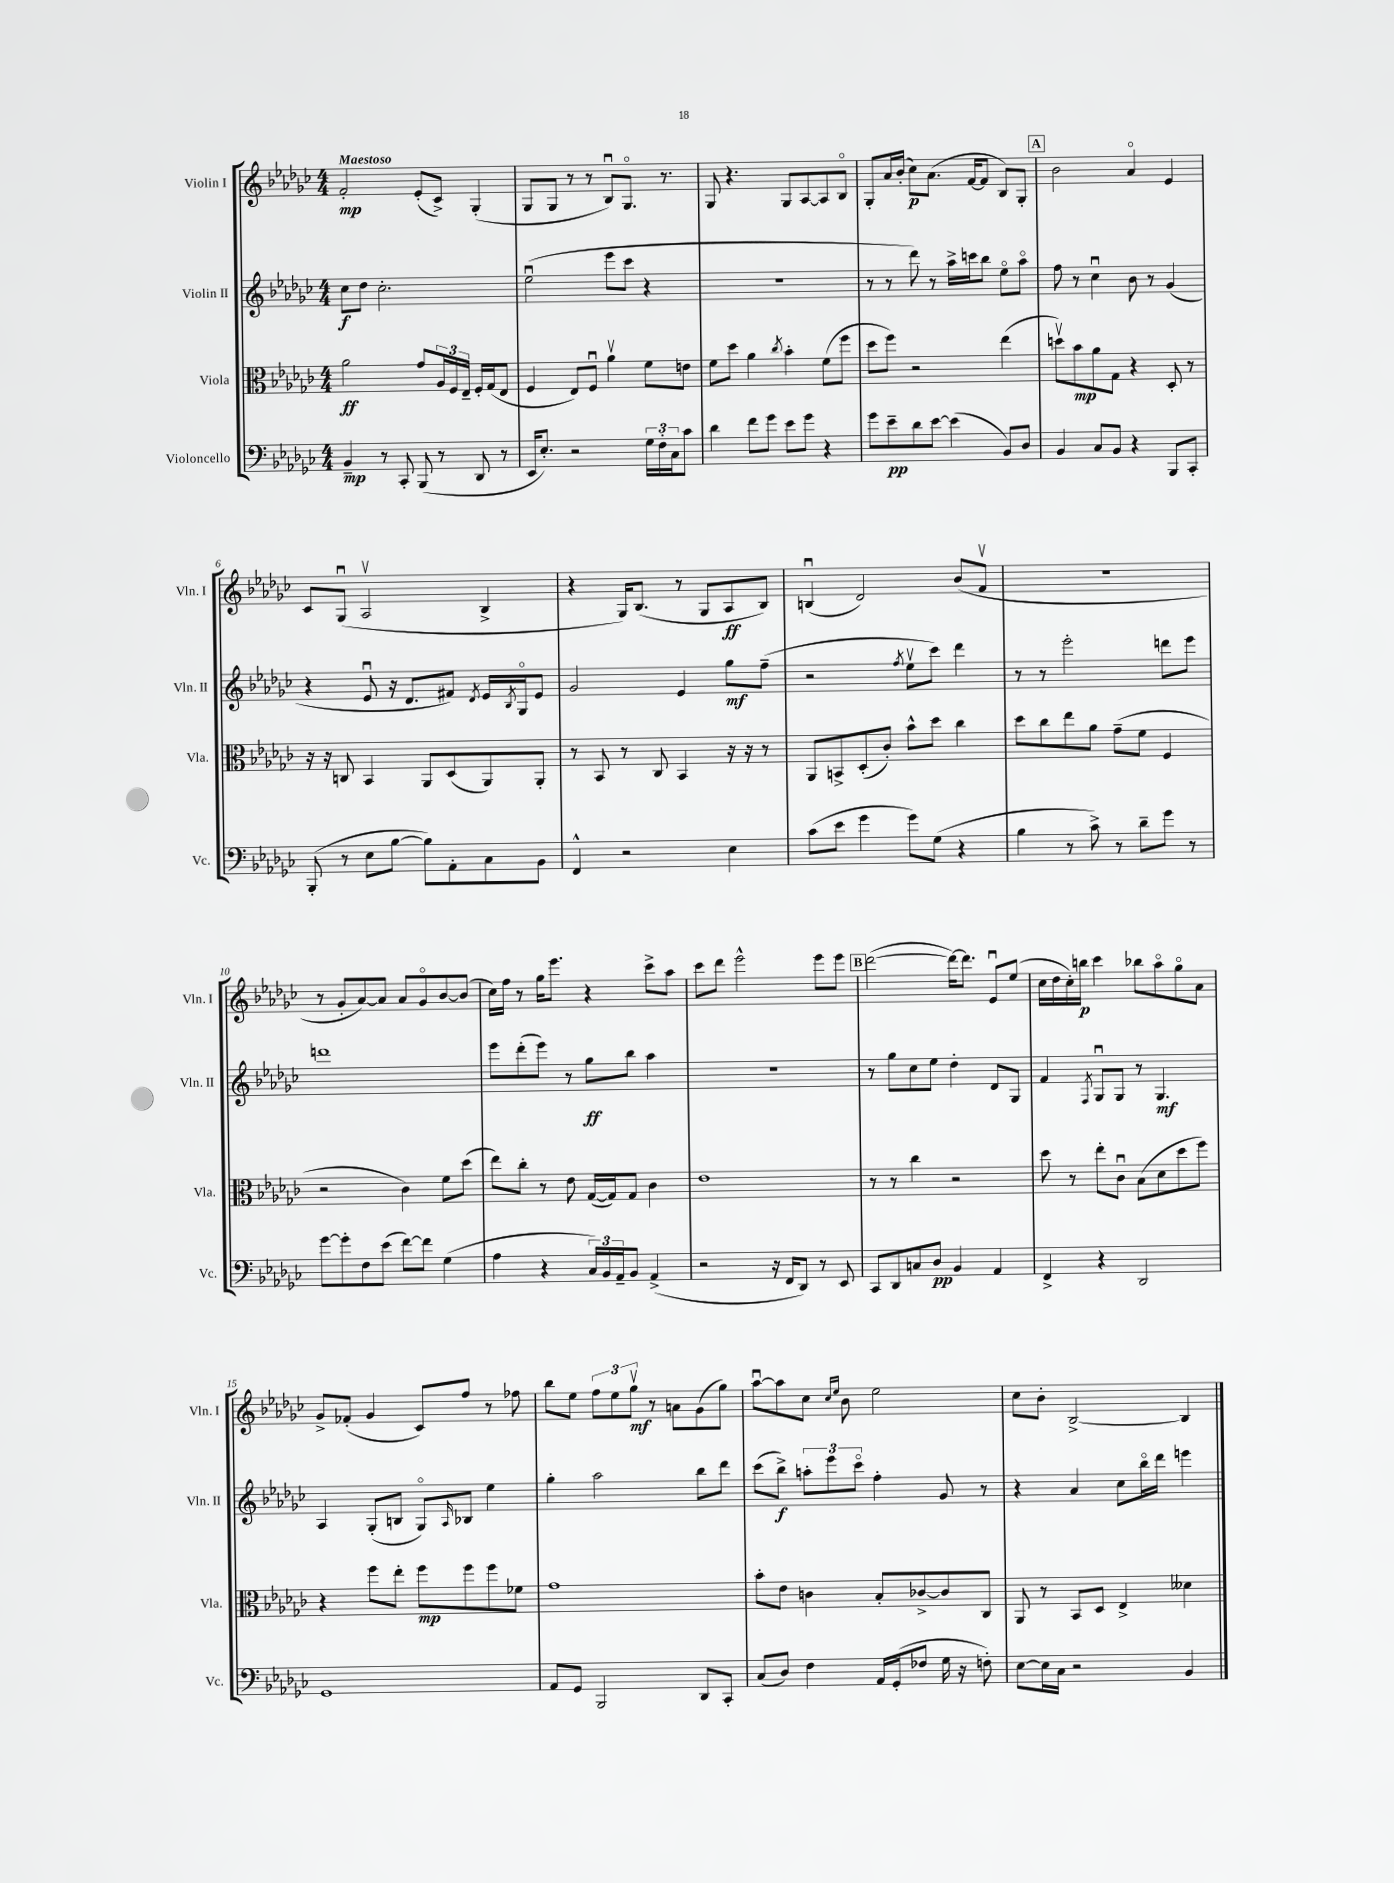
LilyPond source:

<<
\new StaffGroup <<
\new Staff = "s0" \with { instrumentName = "Violin I" shortInstrumentName = "Vln. I" } {
    \clef treble \key ges \major \numericTimeSignature \time 4/4 \tempo "Maestoso"
    f'2-.\mp ees'8-.( ces'8->) ges4-.( |
    ges8 ges8 r8 r8 bes8\downbow) ges8.\flageolet r8. |
    ges8 r4. ges8 aes8~ aes8 bes8\flageolet |
    ges8-. aes'16 bes'16-.( ces''8\p) aes'8.( f'16~ f'8 bes8) ges8-. |
    \mark \markup { \box "A" } bes'2 aes'4\flageolet ees'4 |
    ces'8 ges8\downbow( aes2\upbow bes4-> |
    r4 ges16) bes8.( r8 ges8 aes8\ff bes8) |
    b4\downbow( des'2) bes'8( f'8\upbow |
    R1 |
    r8 ges'8-. aes'8~) aes'8 aes'8 ges'8\flageolet bes'8~ bes'8( |
    ces''16) f''16 r8 ges''16 ees'''8. r4 ces'''8-> aes''8 |
    ces'''8 des'''8 ees'''2-^ ees'''8 ees'''8 |
    \mark \markup { \box "B" } des'''2~( des'''16~) des'''8. ees'8\downbow ees''8( |
    ces''16 des''16 ces''16-.) b''16\p ces'''4 bes''8 aes''8\flageolet ges''8\flageolet aes'8 |
    ges'8-> fes'8-.( ges'4 ces'8) f''8 r8 fes''8 |
    bes''8 ees''8 \tuplet 3/2 { f''8 ees''8 ges''8\upbow\mf } r8 a'8 ges'8( ges''8) |
    aes''8~\downbow aes''8 ces''8 \grace { ces''16 ees''16 } bes'8 ees''2 |
    ces''8 bes'8-. bes2~-> bes4 \bar "|." |
}
\new Staff = "s1" \with { instrumentName = "Violin II" shortInstrumentName = "Vln. II" } {
    \clef treble \key ges \major \numericTimeSignature \time 4/4
    ces''8\f des''8 ces''2.-. |
    ees''2\downbow( ees'''8 ces'''8 r4 |
    R1 |
    r8 r8 des'''8) r8 aes''16-> c'''16 bes''8 ees''8\flageolet aes''8\flageolet |
    \mark \markup { \box "A" } f''8 r8 ces''4\downbow bes'8 r8 ges'4( |
    r4 ees'8\downbow r16 des'8. fis'8) \acciaccatura { des'8 } ees'16 \acciaccatura { bes8 } ges16\flageolet ees'8 |
    ges'2 ees'4 ges''8\mf f''8--( |
    r2 \acciaccatura { f''8 } ees''8\upbow ces'''8) des'''4 |
    r8 r8 ees'''2-. d'''8 ees'''8 |
    d'''1 |
    ees'''8 des'''8-.( ees'''8) r8 ges''8\ff bes''8 aes''4 |
    R1 |
    \mark \markup { \box "B" } r8 ges''8 ces''8 ees''8 des''4-. des'8 ges8 |
    f'4 \acciaccatura { f8 } ges8\downbow ges8 r8 ges4.\mf |
    aes4 ges8-.( b8 ges8\flageolet) \grace { aes16 } bes8 ees''4 |
    ges''4-. aes''2 bes''8 des'''8 |
    ces'''8( bes''8->\f) \tuplet 3/2 { a''8-. ees'''8 ces'''8\flageolet } f''4-. ges'8 r8 |
    r4 aes'4 ces''8 bes''16\flageolet des'''16 e'''4 \bar "|." |
}
\new Staff = "s2" \with { instrumentName = "Viola" shortInstrumentName = "Vla." } {
    \clef alto \key ges \major \numericTimeSignature \time 4/4
    aes'2\ff ges'8 \tuplet 3/2 { aes16 f16 ees16-- } f16-. ges16( ees8 |
    f4 ees8) f8\downbow aes'4\upbow f'8 e'8 |
    f'8 des''8 aes'4 \acciaccatura { ces''8 } bes'4-. f'8( f''8 |
    des''8 f''8) r2 ees''4( |
    \mark \markup { \box "A" } d''8\upbow) bes'8\mp aes'8 ges8 r4 des8-. r8 |
    r16 r16 c8 bes,4 aes,8 des8( aes,8) aes,8-. |
    r8 bes,8 r8 ces8 bes,4 r16 r16 r8 |
    aes,8 b,8-> des8-.( ces'8-.) bes'8-^ des''8 ces''4 |
    des''8 ces''8 ees''8 aes'8 ges'8--( f'8 f4 |
    r2 ces'4) f'8 des''8( |
    ees''8) ces''8-. r8 ees'8 ges16~( ges16) ges8 ces'4 |
    ees'1 |
    \mark \markup { \box "B" } r8 r8 ces''4 r2 |
    des''8 r8 ees''8-. ces'8\downbow bes8( des'8 des''8 f''8) |
    r4 f''8 ees''8-. f''8\mp f''8 f''8 fes'8 |
    ges'1 |
    bes'8-. ees'8 c'4 bes8-. ces'8~-> ces'8 ces8 |
    aes,8 r8 bes,8 des8 ees4-> deses'4 \bar "|." |
}
\new Staff = "s3" \with { instrumentName = "Violoncello" shortInstrumentName = "Vc." } {
    \clef bass \key ges \major \numericTimeSignature \time 4/4
    bes,4--\mp r8 ces,8-. bes,,8( r8 des,8 r8 |
    ees,16 ees8.-.) r2 \tuplet 3/2 { ges16 f16-. ces16 } ces'8 |
    des'4 f'8 ges'8 ees'8 ges'8 r4 |
    ges'8 ees'8--\pp des'8 ees'8~ ees'4( bes,8) des8 |
    \mark \markup { \box "A" } bes,4 ces8 bes,8 r4 bes,,8 ces,8-. |
    bes,,8-.( r8 ees8 bes8~ bes8) aes,8-. ces8 bes,8 |
    f,4-^ r2 ees4 |
    ces'8( ees'8 ges'4 ges'8) ges8( r4 |
    bes4 r8 ces'8->) r8 des'8-- ges'8 r8 |
    ges'8~ ges'8-. f8 ees'8( f'8~) f'8 ges4( |
    aes4 r4 \tuplet 3/2 { ces16) bes,16 aes,16-- } bes,8 aes,4->( |
    r2 r16 f,16 des,8) r8 ees,8 |
    \mark \markup { \box "B" } ces,8 des,8 c8 des8\pp bes,4 aes,4 |
    f,4-> r4 des,2 |
    ges,1 |
    aes,8 ges,8 bes,,2 des,8 ces,8-. |
    ces8( des8) f4 aes,16 ges,16-.( fes8 ges16 r16 f8-.) |
    ees8~ ees16 ces16 r2 bes,4 \bar "|." |
}
>>
>>
